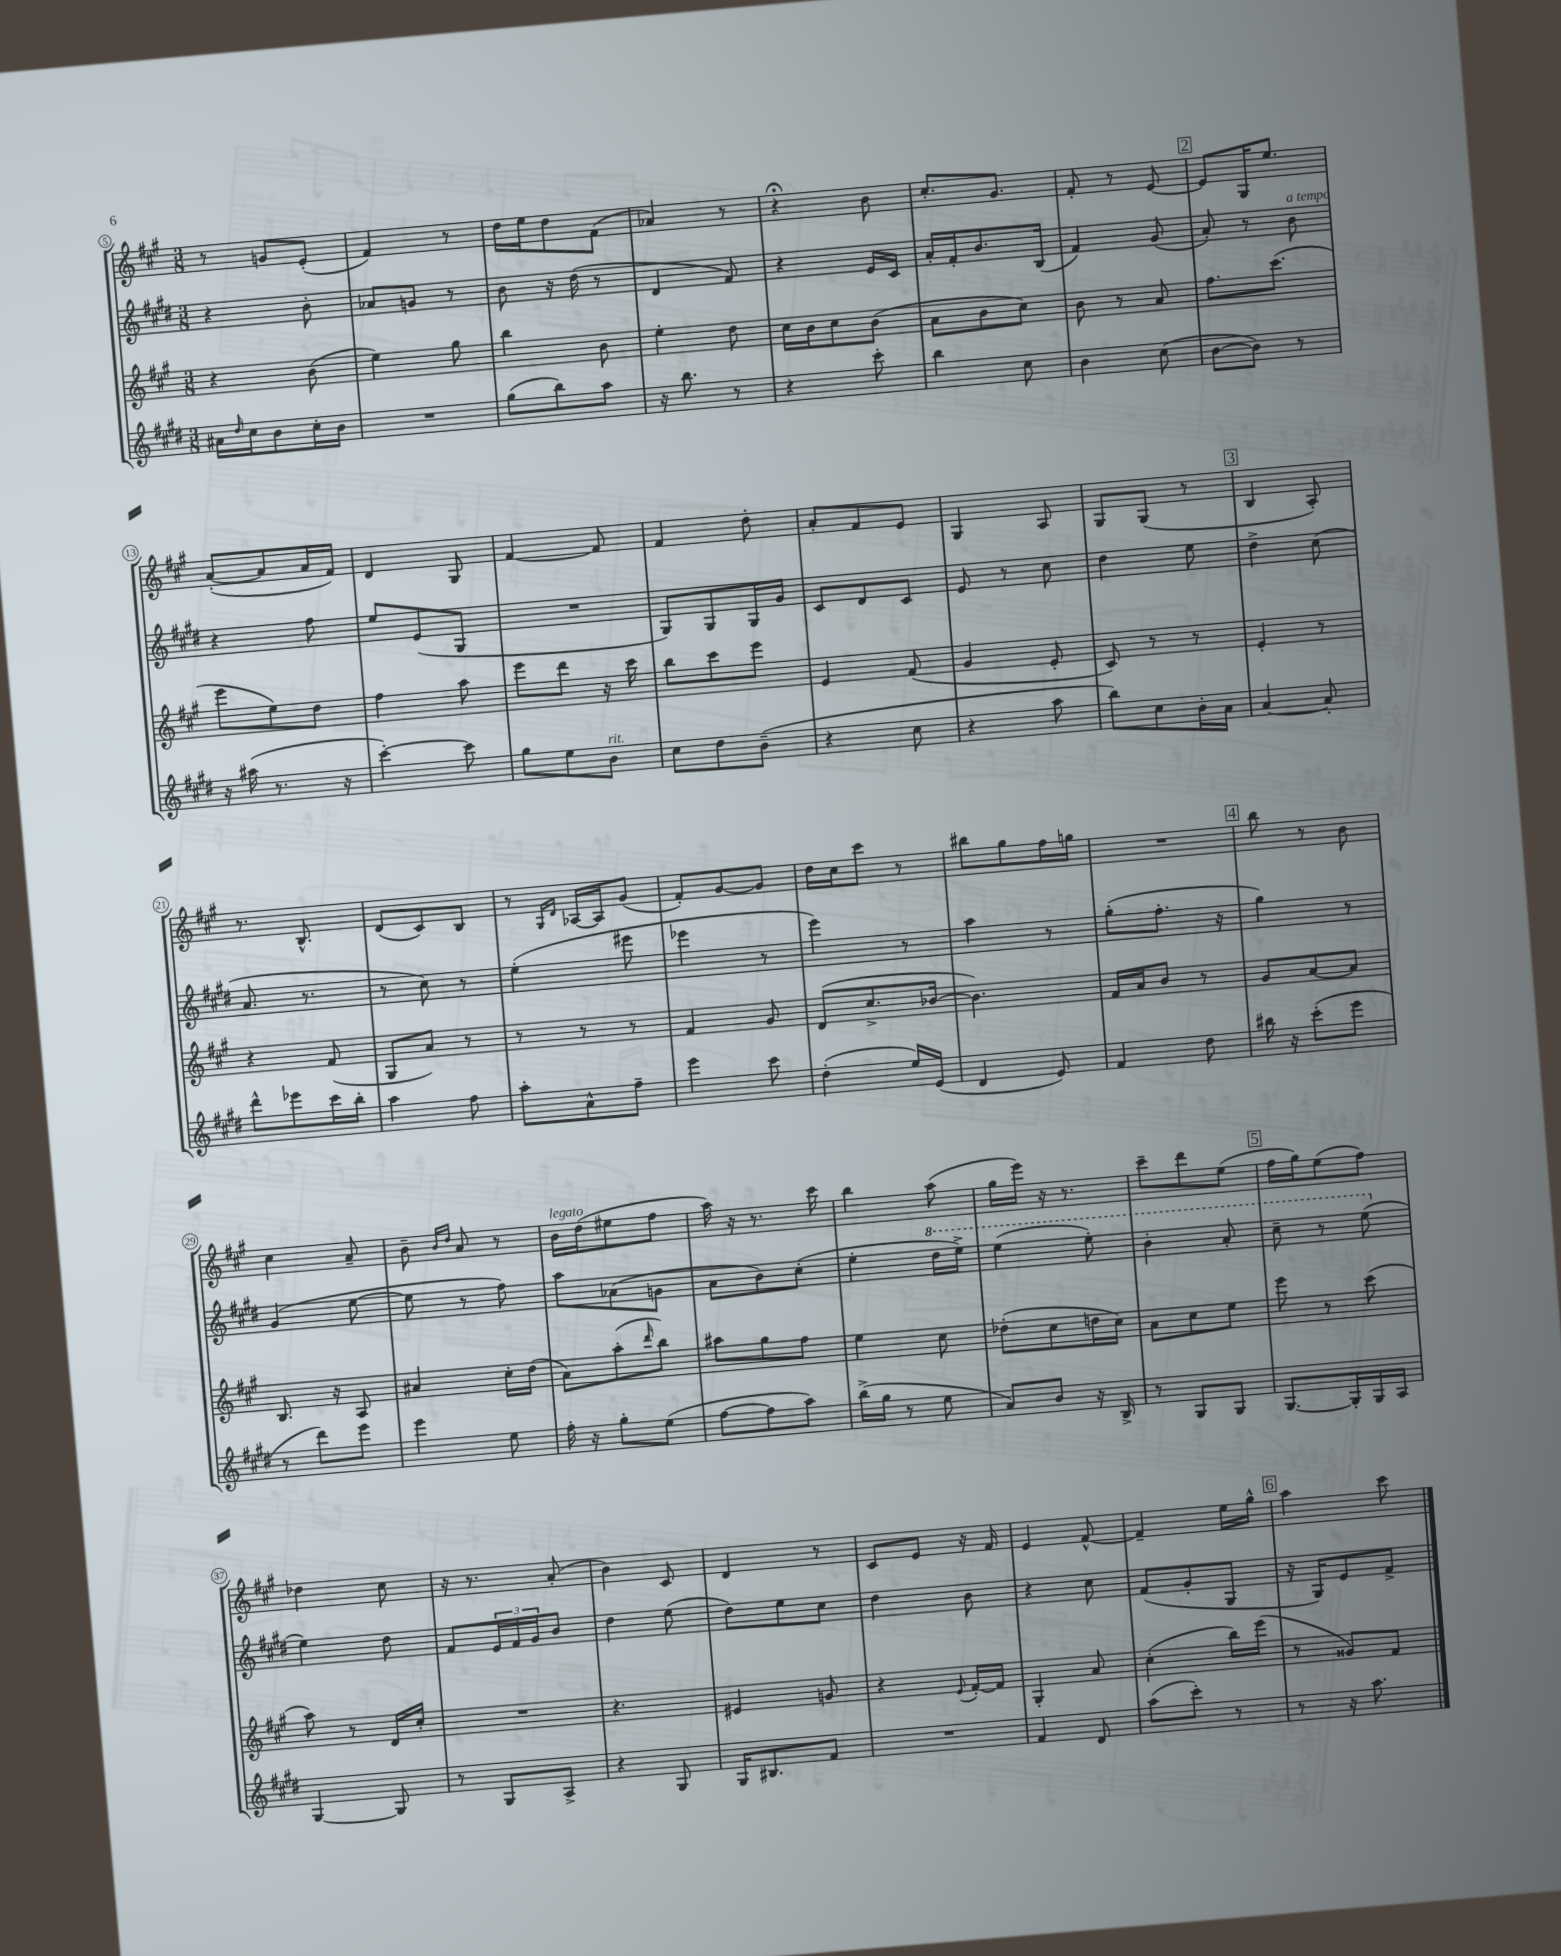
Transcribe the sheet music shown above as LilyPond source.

<<
\new StaffGroup <<
\new Staff = "s0" {
    \clef treble \key a \major \numericTimeSignature \time 3/8
    r8 g'8 e'8-.( |
    fis'4) r8 |
    d''16 e''16 d''8 fis'8( |
    aes'4) r8 |
    r4\fermata b'8 |
    cis''8.-. gis'8. |
    fis'8-. r8 e'8~ |
    \mark \markup { \box "2" } e'8 gis16 e''8. |
    a'8~-.( a'8 a'16 fis'16) |
    d'4 gis8 |
    fis'4~ fis'8 |
    fis'4 d''8-. |
    a'8-. fis'8 e'8 |
    gis4 a8 |
    gis8 gis8( r8 |
    \mark \markup { \box "3" } b4 a8-.) |
    r8. b8.-^ |
    d'8( cis'8) b8 |
    r8 \grace { gis16 d'16 } aes16~ aes16 gis'8( |
    fis'8-.) gis'8~ gis'8 |
    d''16 cis''16 cis'''8 r8 |
    bis''8 gis''8 fis''16 g''16 |
    R4. |
    \mark \markup { \box "4" } b''8 r8 b'8 |
    cis''4 a'8-- |
    b'8-- \grace { b'16 d''16 } a'8 r8 |
    b'16^\markup { \italic "legato" } d''16( eis''8 fis''8 |
    a''16) r16 r8. cis'''16 |
    b''4 a''8( |
    gis''16 e'''16) r16 r8. |
    cis'''8-- d'''8 e''8( |
    \mark \markup { \box "5" } fis''16 gis''16) e''8( fis''8) |
    des''4 cis''8 |
    r16 r8. a'8-.( |
    b'4) cis'8 |
    d'4 r8 |
    cis'8 e'8 r16 fis'16 |
    e'4 fis'8~-^ |
    fis'4-- e''16 gis''16-^ |
    \mark \markup { \box "6" } a''4 cis'''8 \bar "|." |
}
\new Staff = "s1" {
    \clef treble \key e \major \numericTimeSignature \time 3/8
    r4 b'8-. |
    aes'8 g'8 r8 |
    b'8 r16 dis''16( r8 |
    dis'4 fis'8) |
    r4 e'16 cis'16 |
    a'16-. fis'16-. b'8. b16( |
    fis'4) gis'8( |
    \mark \markup { \box "2" } a'8-.) r8 b'8^\markup { \italic "a tempo" } |
    r4 fis''8 |
    e''8 e'8( gis8 |
    R4. |
    gis8) gis8 gis16 gis'16 |
    cis'8 dis'8 cis'8 |
    e'8 r8 cis''8 |
    dis''4 e''8 |
    \mark \markup { \box "3" } dis''4-> cis''8( |
    a'8. r8. |
    r8 cis''8) r8 |
    e''4-.( eis'''8 |
    ees'''4 r8 |
    e'''4) r8 |
    a''4 r8 |
    gis''8-.( fis''8.-. r16 |
    \mark \markup { \box "4" } gis''4) r8 |
    gis'4( e''8~ |
    e''8 r8 fis''8) |
    a''8 aes'8( g'8 |
    a'8 b'8) cis''8-.( |
    e''4-. \ottava #1 dis'''16 e'''16->) |
    e'''4( e'''8-.) |
    b''4-. a''8-. |
    \mark \markup { \box "5" } cis'''8-- r8 e'''8( \ottava #0 |
    e''4) dis''8 |
    fis'8 \tuplet 3/2 { e'16 fis'16 gis'16 } b'8 |
    dis''4 e''8( |
    dis''8) e''8 cis''8 |
    dis''4 b'8 |
    r4 cis''8 |
    fis'8( gis'8-. gis8 |
    \mark \markup { \box "6" } r16 gis16) e'8 fis'8-> \bar "|." |
}
\new Staff = "s2" {
    \clef treble \key a \major \numericTimeSignature \time 3/8
    r4 b'8( |
    e''4) gis''8 |
    b''4 b'8 |
    e''4-. d''8 |
    cis''16 b'16 cis''8 b'8( |
    a'8 b'8 cis''8) |
    b'8 r8 a'8 |
    \mark \markup { \box "2" } fis''8. cis'''8.( |
    e'''8 e''8) d''8 |
    fis''4 a''8 |
    e'''8 d'''8 r16 cis'''16 |
    b''8 cis'''8 e'''8 |
    e'4 fis'8( |
    gis'4 e'8-. |
    cis'8) r8 r8 |
    \mark \markup { \box "3" } e'4-. r8 |
    r4 fis'8( |
    gis8 a'8) r8 |
    r8 r8 r8 |
    fis'4 gis'8 |
    d'8( cis''8.-> bes'16~ |
    bes'4.) |
    fis'16 a'16 b'8 r8 |
    \mark \markup { \box "4" } gis'8 a'8~ a'8 |
    b8. r16 a8 |
    ais'4 cis''16-. d''16( |
    a'8) a''8-.( \grace { d'''16 } b''8) |
    ais''8 gis''8 fis''8 |
    e''4 cis''8 |
    des''8-.( cis''8 d''16 cis''16) |
    a'8 cis''8 e''8 |
    \mark \markup { \box "5" } e'''8 r8 cis'''8( |
    a''8) r8 d'16 cis''16-. |
    R4. |
    r4. |
    eis'4 g'8 |
    r4 \appoggiatura { e'8 } fis'16~-. fis'16 |
    gis4-. a'8 |
    cis''4-.( b''16) e'''16( |
    \mark \markup { \box "6" } r8 gisis'8) fis'8 \bar "|." |
}
\new Staff = "s3" {
    \clef treble \key e \major \numericTimeSignature \time 3/8
    ais'16 \grace { dis''16 } cis''16 b'8 cis''16-. b'16 |
    R4. |
    gis''8( b''8) a''8 |
    r16 b''8. r8 |
    r4 cis'''8-. |
    b''4 cis''8 |
    b'4 cis''8( |
    \mark \markup { \box "2" } b'8~ b'8) r8 |
    r16 ais''16( r8. r16 |
    cis'''4~-.) cis'''8 |
    gis''8 e''8 b'8^\markup { \italic "rit." } |
    cis''8 dis''8 b'8--( |
    r4 cis''8 |
    r4 a''8 |
    b''8) cis''8 b'16-. a'16 |
    \mark \markup { \box "3" } a'4~ a'8-. |
    dis'''8-^ ees'''8 cis'''16 b''16-. |
    a''4 fis''8 |
    a''8-. a'8-^ fis''8-- |
    e'''4 cis'''8 |
    dis''4-.( e''16) e'16( |
    dis'4 e'8) |
    fis'4 dis''8 |
    \mark \markup { \box "4" } bis''16 r16 cis'''8-.( e'''8 |
    r8 dis'''8) e'''8 |
    e'''4 e''8 |
    fis''16-. r16 gis''8-. e''8( |
    fis''8~ fis''8 a''8) |
    b''16->( gis''16 r8 e''8 |
    a'8) b'8 r16 b16-> |
    r8 gis8 gis8 |
    \mark \markup { \box "5" } gis8.~ gis16-. gis16 a16 |
    gis4~ gis8 |
    r8 gis8 a8-> |
    r4 gis8 |
    gis16 bis8. fis'8 |
    R4. |
    fis'4 dis'8 |
    a''8( cis'''8-.) r8 |
    \mark \markup { \box "6" } r8 r16 a''8. \bar "|." |
}
>>
>>
\layout { \context { \Score currentBarNumber = #5 \override BarNumber.stencil = #(make-stencil-circler 0.1 0.3 ly:text-interface::print) } }
